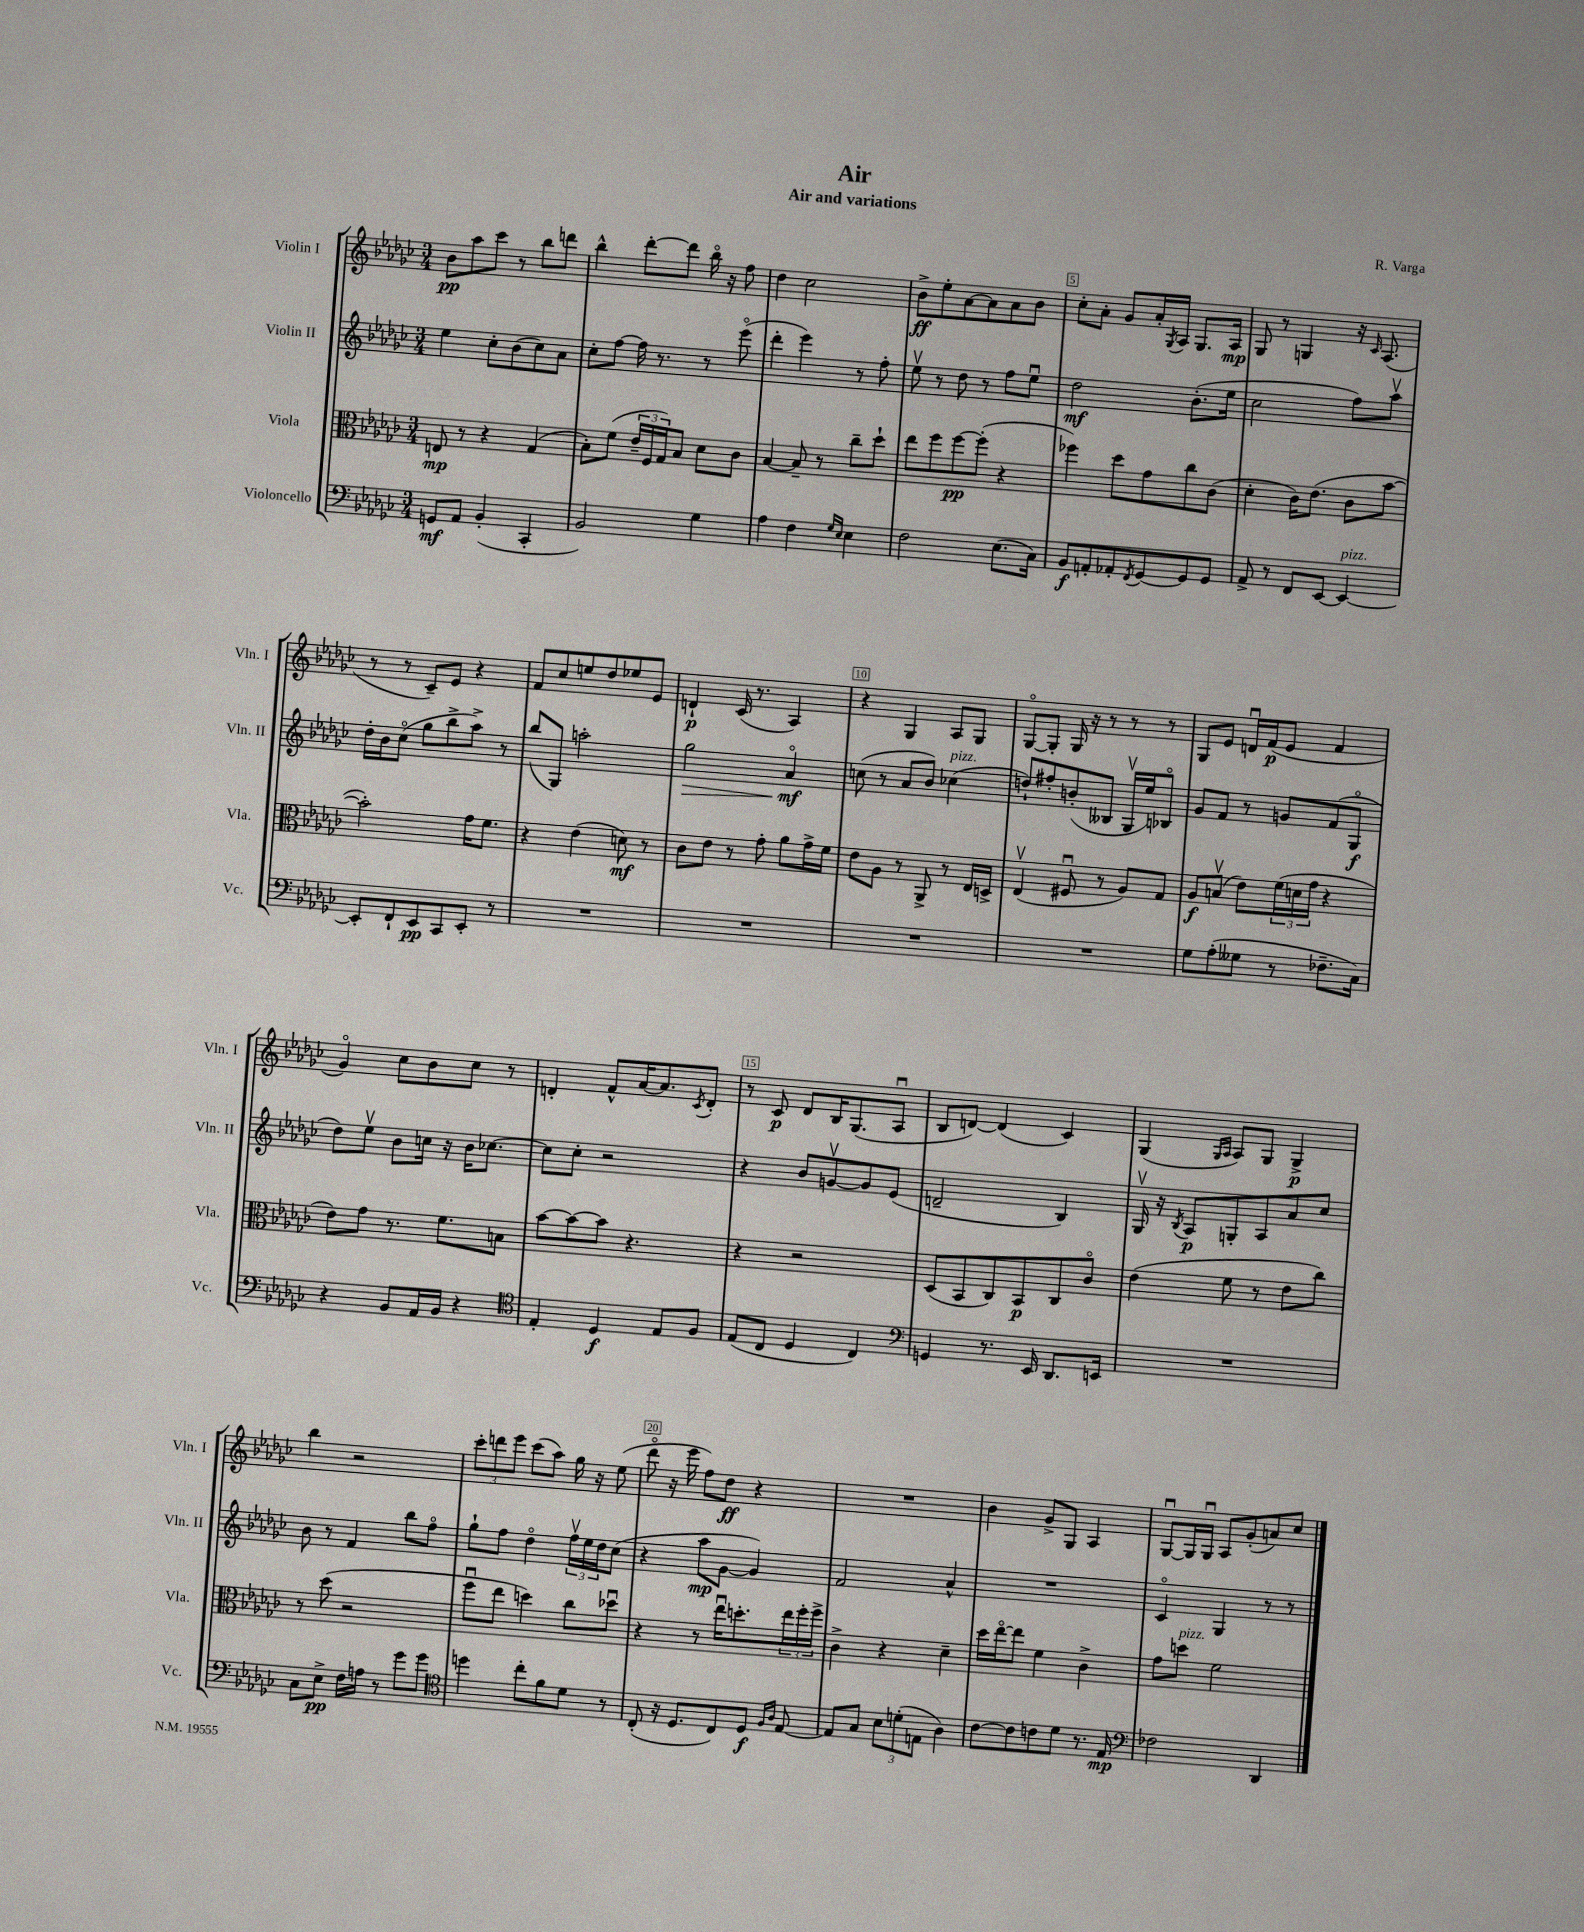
\header { title = "Air" composer = "R. Varga" subtitle = "Air and variations" }
<<
\new StaffGroup <<
\new Staff = "s0" \with { instrumentName = "Violin I" shortInstrumentName = "Vln. I" } {
    \clef treble \key ges \major \numericTimeSignature \time 3/4
    bes'8\pp aes''8 ces'''8 r8 bes''8 d'''8 |
    bes''4-^ des'''8~-. des'''8 bes''16\flageolet r16 f''8 |
    des''4 ces''2 |
    bes'8->\ff ees''8-. aes'8~ aes'8 aes'8 bes'8 |
    ces''8-. aes'8-. ges'8 aes'16-. \acciaccatura { ges8 } aes16 ges8. aes16\mp |
    ges8 r8 g4 r16 \grace { ces'16 } aes8.( |
    r8 r8 ces'8--) ees'8 r4 |
    f'8 ces''8 e''8 des''8 ees''8 ees'8 |
    d'4-!\p ces'16( r8. aes4) |
    r4 ges4 aes8 ges8 |
    ges8~\flageolet ges8-. ges16 r16 r8 r8 r8 |
    ges8 ees'8 d'16\downbow f'16\p( ees'8 f'4 |
    ges'4\flageolet) ces''8 bes'8 ces''8 r8 |
    d'4-. f'8-^ aes'16~ aes'8. \acciaccatura { ces'8 } d'8-. |
    r8 ces'8\p des'8 bes16 ges8.( aes8\downbow |
    bes8 d'8~) d'4( ces'4) |
    ges4( \grace { ges16 aes16 } aes8) ges8 ges4->\p |
    bes''4 r2 |
    \tuplet 3/2 { ces'''8-. d'''8 ees'''8 } ces'''8( aes''8) ges''16 r16 ees''8( |
    des'''8\flageolet r16 ees'''16 f''8) des''8\ff r4 |
    R2. |
    bes'4 ges'8-> ges8 aes4 |
    ges8~\downbow ges16 ges16\downbow aes8 ges'8-.( a'8) ces''8 \bar "|." |
}
\new Staff = "s1" \with { instrumentName = "Violin II" shortInstrumentName = "Vln. II" } {
    \clef treble \key ges \major \numericTimeSignature \time 3/4
    ees''4 ces''8-. bes'8( ces''8) aes'8 |
    ces''8-. f''8~ f''16 r8. r8 ees'''8\flageolet( |
    des'''4-. ees'''4) r8 f''8-. |
    ees''8\upbow r8 des''8 r8 f''8 ees''8\downbow |
    des''2\mf bes'8.-.( ees''16 |
    ces''2 f''8) aes''8\upbow |
    des''16-. bes'16 ces''8\flageolet( ges''8 bes''8-> aes''8->) r8 |
    bes''8( ges8) a''2-. |
    ges''2\> aes'4\flageolet\mf\! |
    c''8( r8 aes'8 bes'8) ces''4^\markup { \italic "pizz." }( |
    d''8-!) fis''8-. b'8-.( beses8 ges16\upbow ees''16) bes8\flageolet |
    ges'8 f'8 r8 g'8 f'8( ges8\flageolet\f |
    des''8) ees''8\upbow bes'8 c''16 r16 bes'16 ces''8.~ |
    ces''8 ces''8-. r2 |
    r4 bes'8 g'8~\upbow g'8 ees'8( |
    d'2-- bes4) |
    ges16\upbow r16 \acciaccatura { bes8 } aes8\p g8-. aes8 aes'8 ces''8 |
    bes'8 r8 f'4 bes''8 f''8\flageolet |
    ges''8-! f''8 des''4\flageolet \tuplet 3/2 { f''16\upbow ees''16 des''16 } ces''8( |
    r4 aes''8\mp ges'8~ ges'4) |
    f'2 aes'4-^ |
    R2. |
    ces'4\flageolet ges4 r8 r8 \bar "|." |
}
\new Staff = "s2" \with { instrumentName = "Viola" shortInstrumentName = "Vla." } {
    \clef alto \key ges \major \numericTimeSignature \time 3/4
    e8\mp r8 r4 ges4( |
    bes8-.) f'8( \tuplet 3/2 { ees'16-- f16 ges16) } bes8 des'8 ces'8 |
    bes4~ bes8-- r8 ces''8-- des''8-! |
    ees''8 f''8 f''8~\pp f''8-.( r4 |
    fes''4) des''8 ges'8 ces''8 ces'8( |
    des'4-. ces'16) ees'8.( ces'8 bes'8~ |
    bes'2-.) ges'16 f'8. |
    r4 ees'4( d'8\mf) r8 |
    ces'8 ees'8 r8 ges'8-. aes'8 ges'16-> f'16 |
    ees'8 aes8 r8 aes,8-> r8 ees16 d16-> |
    ees4\upbow( fis8\downbow r8 aes8) ges8 |
    aes8\f b8\upbow( ees'8) \tuplet 3/2 { f'16( d'16 ges'16 } r4 |
    ees'8) ges'8 r8. f'8. b8 |
    bes'8~ bes'8~ bes'8 r4. |
    r4 r2 |
    des8( bes,8 ces8) bes,8\p ces8 ces'8\flageolet |
    ees'4( f'8 r8 ees'8 ces''8) |
    r8 des''8( r2 |
    f''8\downbow ees''8 d''4) ces''8 des''8\downbow |
    r4 r8 ees''16\downbow d''8.-. \tuplet 3/2 { ees''16 f''16-. f''16-> } |
    ces'4-> r4 des'4-- |
    des''16 ees''16~\flageolet ees''8 f'4 ces'4-> |
    ges'8 d''8^\markup { \italic "pizz." } f'2 \bar "|." |
}
\new Staff = "s3" \with { instrumentName = "Violoncello" shortInstrumentName = "Vc." } {
    \clef bass \key ges \major \numericTimeSignature \time 3/4
    g,8\mf aes,8 bes,4-.( ces,4-. |
    bes,2) ges4 |
    aes4 f4 \grace { ges16 ees16 } ees4 |
    f2 ees8.( ces16) |
    bes,8\f a,8-. aes,8-. \acciaccatura { f,8 } ges,8~ ges,8 ges,8 |
    aes,8-> r8 f,8 ees,8~ ees,4~^\markup { \italic "pizz." } |
    ees,8-. f,8-! ees,8\pp ces,8 ees,8-. r8 |
    R2. |
    R2. |
    R2. |
    R2. |
    ges8 aes8-.( geses8 r8 fes8.-- ces16) |
    r4 bes,8 aes,16 bes,16 r4 |
    \clef tenor ees4-. des4\f ees8 f8 |
    ees8( ces8 des4 ces4) |
    \clef bass g,4 r8. ees,16 des,8. e,16 |
    R2. |
    ces8 ees8->\pp f16 a16 r8 ges'8 ges'8 |
    \clef tenor d''4 ces''8-. f'8 des'8 r8 |
    ces8-.( r16 des8. ces8) des8\f \grace { f16 aes16 } ees8~ |
    ees8 ges8 \tuplet 3/2 { bes8 d'8-.( e8 } aes4) |
    ces'8~ ces'8 c'8 des'8 r8. ees16\mp |
    \clef bass fes2 des,4 \bar "|." |
}
>>
>>
\layout { \context { \Score \override BarNumber.break-visibility = ##(#f #t #t) barNumberVisibility = #(every-nth-bar-number-visible 5) \override BarNumber.stencil = #(make-stencil-boxer 0.1 0.3 ly:text-interface::print) } }
